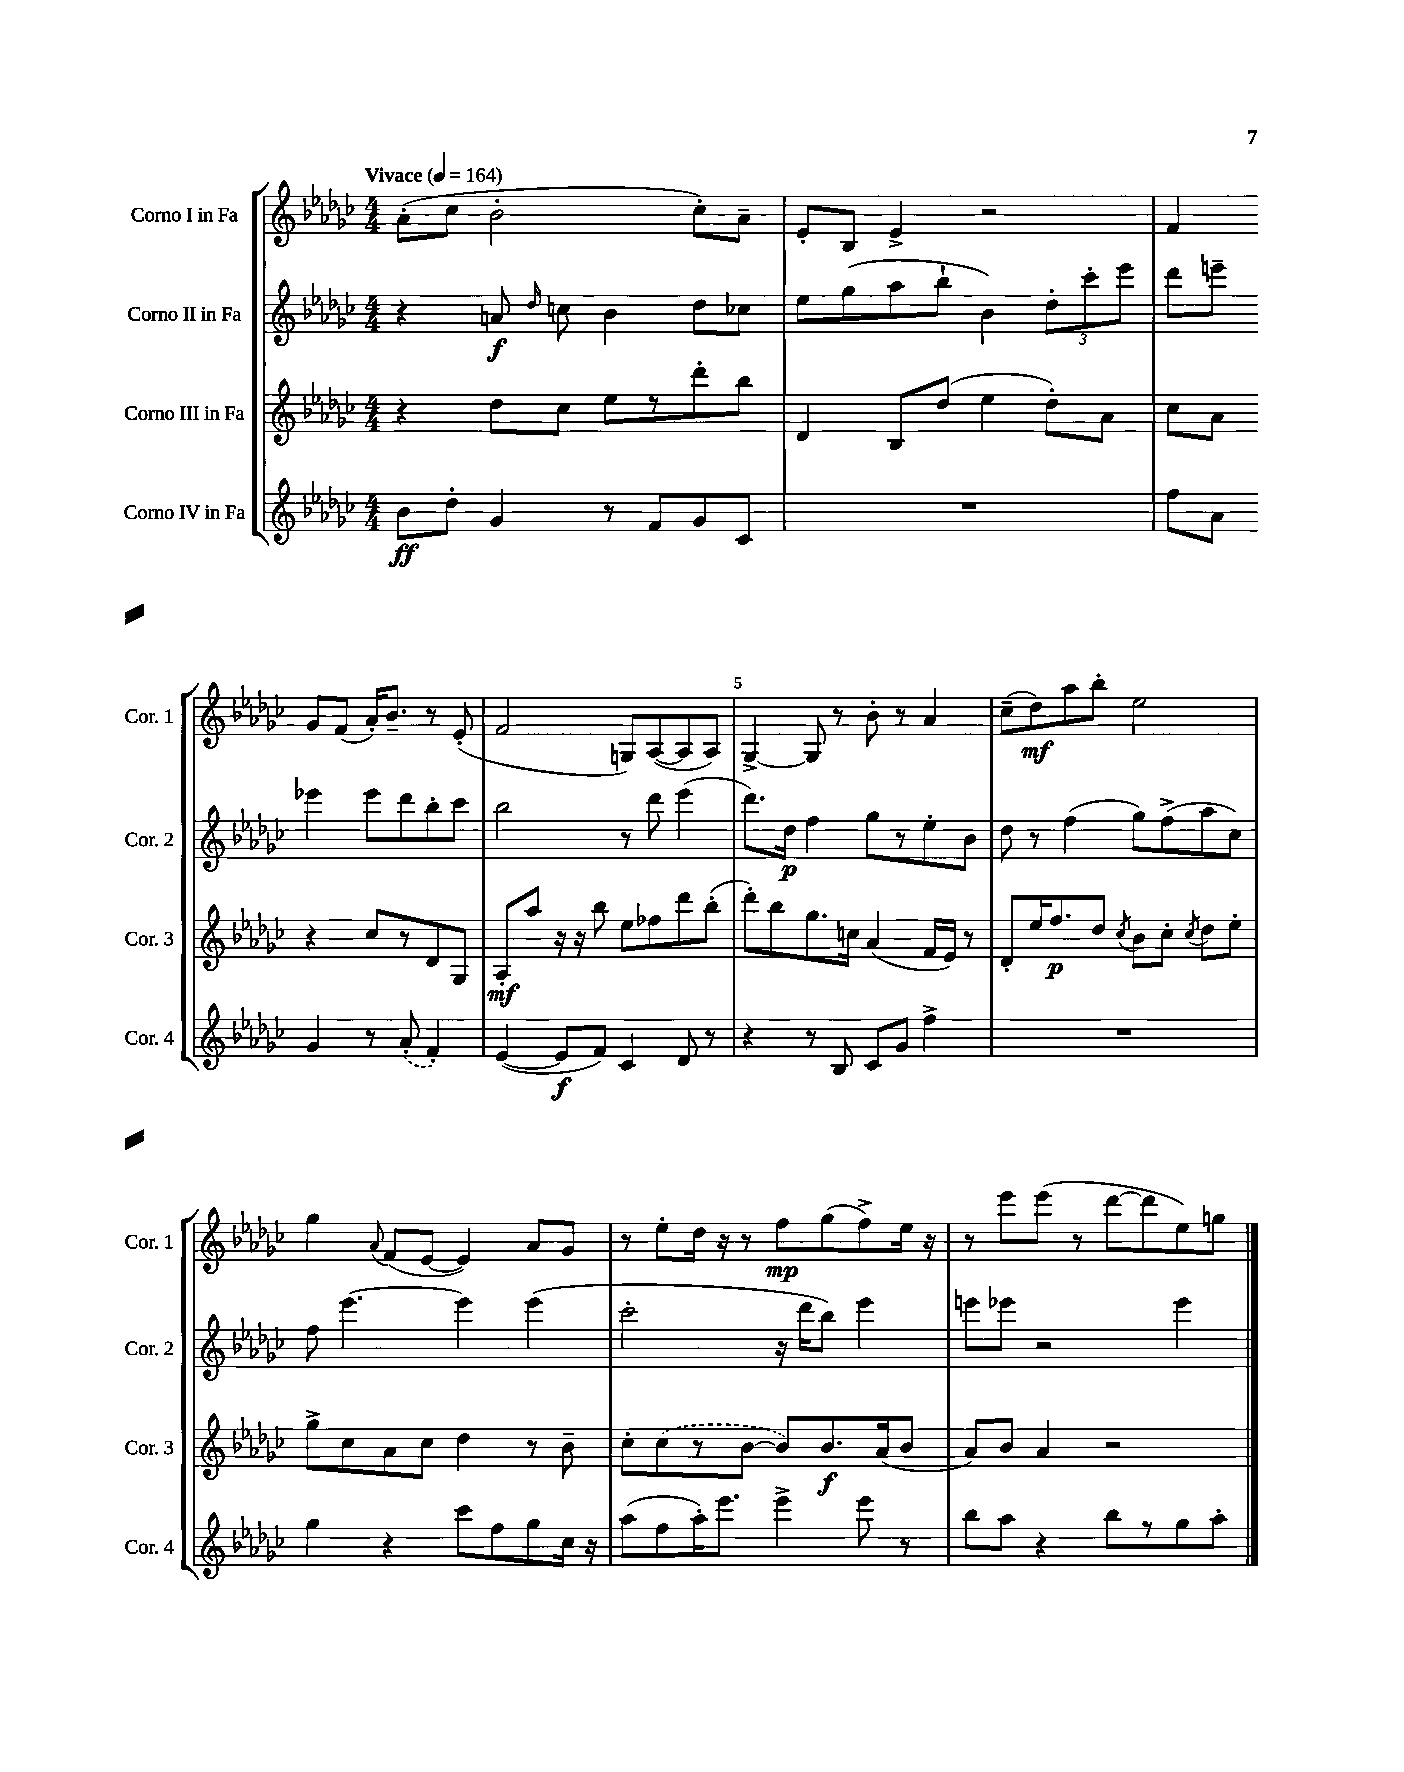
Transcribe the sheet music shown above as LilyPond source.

<<
\new StaffGroup <<
\new Staff = "s0" \with { instrumentName = "Corno I in Fa" shortInstrumentName = "Cor. 1" } {
    \clef treble \key ges \major \numericTimeSignature \time 4/4 \tempo "Vivace" 4 = 164
    \autoBeamOff aes'8[-.( ces''8] bes'2-. ces''8[-.) aes'8]-- |
    ees'8[-. bes8] ees'4-> r2 |
    f'4 ges'8[ f'8]( aes'16[-.) bes'8.]-- r8 ees'8-.( |
    f'2 g8[) aes8~( aes8 aes8]) |
    ges4~-> ges8 r8 bes'8-. r8 aes'4 |
    ces''8[--( des''8\mf) aes''8 bes''8]-. ees''2 |
    ges''4 \appoggiatura { aes'8 } f'8[( ees'8]~ ees'4) aes'8[ ges'8] |
    r8 ees''8[-. des''16] r16 r8 f''8[\mp ges''8( f''8->) ees''16] r16 |
    r8 ees'''8[ ees'''8]( r8 des'''8[~ des'''8 ees''8) g''8] \bar "|." |
}
\new Staff = "s1" \with { instrumentName = "Corno II in Fa" shortInstrumentName = "Cor. 2" } {
    \clef treble \key ges \major \numericTimeSignature \time 4/4
    \autoBeamOff r4 a'8\f \grace { des''16 } c''8 bes'4 des''8[ ces''8] |
    ees''8[ ges''8( aes''8 bes''8]-! bes'4) \tuplet 3/2 { des''8[-. ces'''8-. ees'''8] } |
    des'''8[ e'''8]-- ees'''4 ees'''8[ des'''8 bes''8-. ces'''8] |
    bes''2 r8 des'''8 ees'''4( |
    des'''8.[) des''16]\p f''4 ges''8[ r8 ees''8-. bes'8] |
    des''8 r8 f''4( ges''8[) f''8->( aes''8 ces''8]) |
    f''8 ees'''4.~ ees'''4 ees'''4( |
    ces'''2-. r16 des'''16[ bes''8]) ees'''4 |
    e'''8[ ees'''8] r2 ees'''4 \bar "|." |
}
\new Staff = "s2" \with { instrumentName = "Corno III in Fa" shortInstrumentName = "Cor. 3" } {
    \clef treble \key ges \major \numericTimeSignature \time 4/4
    \autoBeamOff r4 des''8[ ces''8] ees''8[ r8 des'''8-. bes''8] |
    des'4 bes8[ des''8]( ees''4 des''8[-.) aes'8] |
    ces''8[ aes'8] r4 ces''8[ r8 des'8 ges8] |
    aes8[-.\mf aes''8] r16 r16 bes''8 ees''8[ fes''8 des'''8 bes''8]-.( |
    des'''8[-.) bes''8 ges''8. c''16] aes'4( f'16[ ees'16]) r8 |
    des'8[-. ees''16 f''8.\p des''8] \acciaccatura { ces''8 } bes'8[ ces''8]-. \acciaccatura { ces''8 } des''8[ ees''8]-. |
    ges''8[-> ces''8 aes'8 ces''8] des''4 r8 bes'8-- |
    ces''8[-. \once \slurDashed ces''8( r8 bes'8]~ bes'8[) bes'8.\f aes'16( bes'8] |
    aes'8[) bes'8] aes'4 r2 \bar "|." |
}
\new Staff = "s3" \with { instrumentName = "Corno IV in Fa" shortInstrumentName = "Cor. 4" } {
    \clef treble \key ges \major \numericTimeSignature \time 4/4
    \autoBeamOff bes'8[\ff des''8]-. ges'4 r8 f'8[ ges'8 ces'8] |
    R1 |
    f''8[ aes'8] ges'4 r8 \once \slurDashed aes'8-.( f'4-.) |
    ees'4~( ees'8[\f f'8]) ces'4 des'8 r8 |
    r4 r8 bes8 ces'8[ ges'8] f''4-> |
    R1 |
    ges''4 r4 ces'''8[ f''8 ges''8 ces''16] r16 |
    aes''8[( f''8 aes''16-.) ees'''8.] ees'''4-> ees'''8 r8 |
    bes''8[ aes''8] r4 bes''8[ r8 ges''8 aes''8]-. \bar "|." |
}
>>
>>
\layout { \context { \Score \override BarNumber.break-visibility = ##(#f #t #t) barNumberVisibility = #(every-nth-bar-number-visible 5) } }
